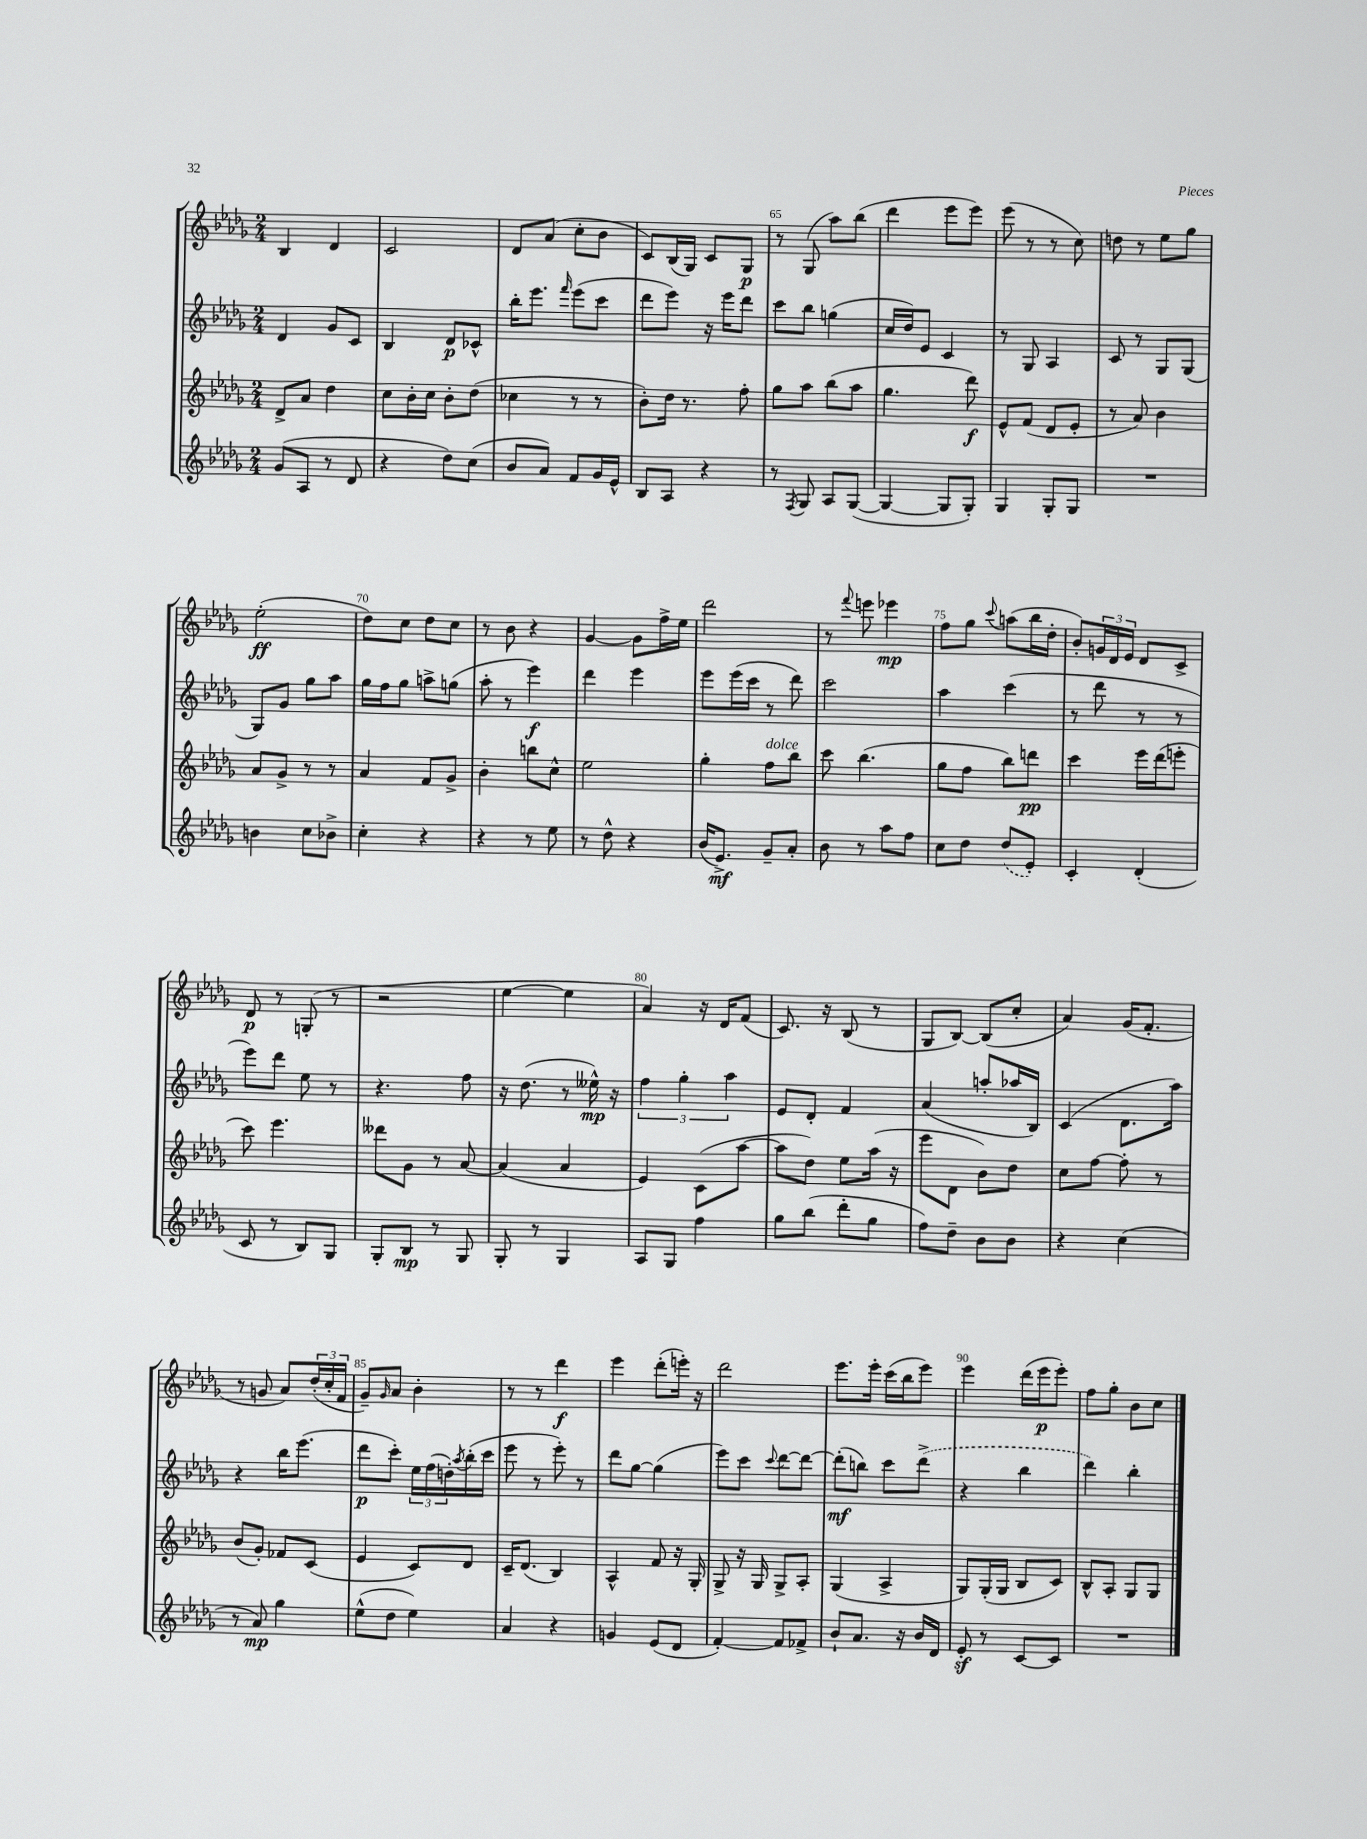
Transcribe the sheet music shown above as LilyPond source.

<<
\new StaffGroup <<
\new Staff = "s0" {
    \clef treble \key des \major \numericTimeSignature \time 2/4
    bes4 des'4 |
    c'2 |
    des'8 aes'8( c''8-. bes'8 |
    c'8) bes16( ges16) c'8 ges8\p |
    r8 ges8( aes''8) bes''8( |
    des'''4 ees'''8 ees'''8) |
    ees'''8( r8 r8 c''8) |
    d''8 r8 ees''8 ges''8 |
    ees''2-.\ff( |
    des''8) c''8 des''8 c''8 |
    r8 bes'8 r4 |
    ges'4~ ges'8 f''16-> ees''16 |
    des'''2 |
    r8 \appoggiatura { f'''8 } e'''8 ees'''4\mp |
    f''8 ges''8 \appoggiatura { c'''8 } a''8( bes''16 des''16-. |
    bes'8-.) \tuplet 3/2 { g'16 des'16 ees'16 } des'8 c'8-> |
    des'8\p r8 g8-.( r8 |
    r2 |
    ees''4~ ees''4 |
    aes'4) r16 des'16 f'8( |
    c'8.) r16 bes8( r8 |
    ges8 bes8~) bes8( c''8-. |
    aes'4) ges'16( f'8.-. |
    r8 g'8 aes'8) \tuplet 3/2 { des''16-.( c''16-. f'16 } |
    ges'8--) \grace { ges'16 } aes'8 bes'4-. |
    r8 r8 des'''4\f |
    ees'''4 des'''8-.( e'''16-.) r16 |
    des'''2 |
    ees'''8. ees'''16-. c'''16( bes''16 ees'''8) |
    ees'''4 des'''16( ees'''16\p ees'''8-.) |
    f''8 ges''8-. bes'8 c''8 \bar "|." |
}
\new Staff = "s1" {
    \clef treble \key des \major \numericTimeSignature \time 2/4
    des'4 ges'8 c'8 |
    bes4 des'8\p ces'8-^ |
    bes''16-. ees'''8. \grace { f'''16 } ees'''8( c'''8 |
    des'''8 ees'''8) r16 ees'''16 des'''8 |
    c'''8 bes''8 g''4( |
    c''16 des''16) ees'8 c'4 |
    r8 ges8 aes4 |
    c'8 r8 ges8 ges8( |
    ges8) ges'8 ges''8 aes''8 |
    ges''16 f''16 ges''8 a''8-> g''8( |
    aes''8-. r8 ees'''4\f) |
    des'''4 ees'''4 |
    ees'''8 ees'''16( c'''16 r8 des'''8) |
    c'''2 |
    aes''4 c'''4( |
    r8 des'''8 r8 r8 |
    ees'''8) des'''8 ees''8 r8 |
    r4. f''8 |
    r16 des''8.( r8 eeses''16-^\mp) r16 |
    \tuplet 3/2 { f''4 ges''4-. aes''4 } |
    ees'8 des'8-. f'4 |
    aes'4( a''8-. aes''16 bes16) |
    c'4( des'8. aes''16) |
    r4 bes''16 ees'''8.( |
    des'''8\p c'''8-.) \tuplet 3/2 { ees''16 f''16( d''16-.) } \acciaccatura { aes''8 } bes''16-.( c'''16 |
    ees'''8 r8 ees'''8-.) r8 |
    des'''8 ges''8~ ges''4( |
    ees'''8) c'''8 \appoggiatura { c'''8 } des'''8~ des'''8~ |
    des'''8-.\mf( b''8) c'''8 \once \slurDashed des'''8->( |
    r4 bes''4 |
    des'''4) bes''4-. \bar "|." |
}
\new Staff = "s2" {
    \clef treble \key des \major \numericTimeSignature \time 2/4
    des'8-> aes'8 des''4 |
    c''8 bes'16-. c''16 bes'8-. des''8( |
    ces''4 r8 r8 |
    bes'8-.) des''16 r8. f''8-. |
    ges''8 aes''8 bes''8( aes''8 |
    ges''4. des'''8\f) |
    ees'8-^ f'8( des'8 ees'8-. |
    r8 aes'8) bes'4 |
    aes'8 ges'8-> r8 r8 |
    aes'4 f'8 ges'8-> |
    bes'4-. b''8 c''8-^ |
    ees''2 |
    ges''4-. f''8^\markup { \italic "dolce" } bes''8 |
    c'''8 bes''4.( |
    ges''8 f''8 bes''8) d'''8\pp |
    c'''4 ees'''16 des'''16( e'''8-. |
    c'''8) ees'''4. |
    deses'''8 ges'8 r8 aes'8~ |
    aes'4( aes'4 |
    ees'4) c'8( aes''8~ |
    aes''8 des''8) ees''8 aes''16( r16 |
    ees'''8 des'8 bes'8) des''8 |
    c''8 f''8~ f''8-. r8 |
    bes'8( ges'8-.) fes'8 c'8( |
    ees'4 c'8) des'8 |
    c'16-- des'8.( bes4) |
    aes4-^ f'8 r16 ges16-. |
    ges8-> r16 ges16 ges8-> aes8-. |
    ges4( aes4-> |
    ges8) ges16-.( ges16 bes8 c'8) |
    bes8-^ aes8-. ges8 ges8 \bar "|." |
}
\new Staff = "s3" {
    \clef treble \key des \major \numericTimeSignature \time 2/4
    ges'8( aes8 r8 des'8 |
    r4 des''8) c''8( |
    bes'8 aes'8) f'8 ges'16 ees'16-^ |
    bes8 aes8 r4 |
    r8 \acciaccatura { f8 } ges8 aes8 ges8~( |
    ges4~ ges8 ges8-.) |
    ges4 ges8-. ges8 |
    R2 |
    b'4 c''8 bes'8-> |
    c''4-. r4 |
    r4 r8 ees''8 |
    r8 des''8-^ r4 |
    bes'16( ees'8.->\mf) ges'8-- aes'8-. |
    bes'8 r8 aes''8 f''8 |
    c''8 des''8 \once \slurDashed des''8( ees'8-.) |
    c'4-. des'4-.( |
    c'8 r8 bes8) ges8 |
    ges8-. bes8\mp r8 ges8 |
    ges8-. r8 ges4 |
    aes8 ges8 f''4 |
    ges''8 bes''8( des'''8-. ges''8 |
    f''8) des''8-- bes'8 bes'8 |
    r4 c''4( |
    r8 aes'8\mp) ges''4 |
    ees''8-^( des''8 ees''4) |
    aes'4 r4 |
    g'4 ees'8( des'8 |
    f'4~-.) f'8 fes'8-> |
    bes'8-! aes'8. r16 bes'16 des'16 |
    ees'8-.\sf r8 c'8~ c'8 |
    R2 \bar "|." |
}
>>
>>
\layout { \context { \Score currentBarNumber = #61 \override BarNumber.break-visibility = ##(#f #t #t) barNumberVisibility = #(every-nth-bar-number-visible 5) } }
